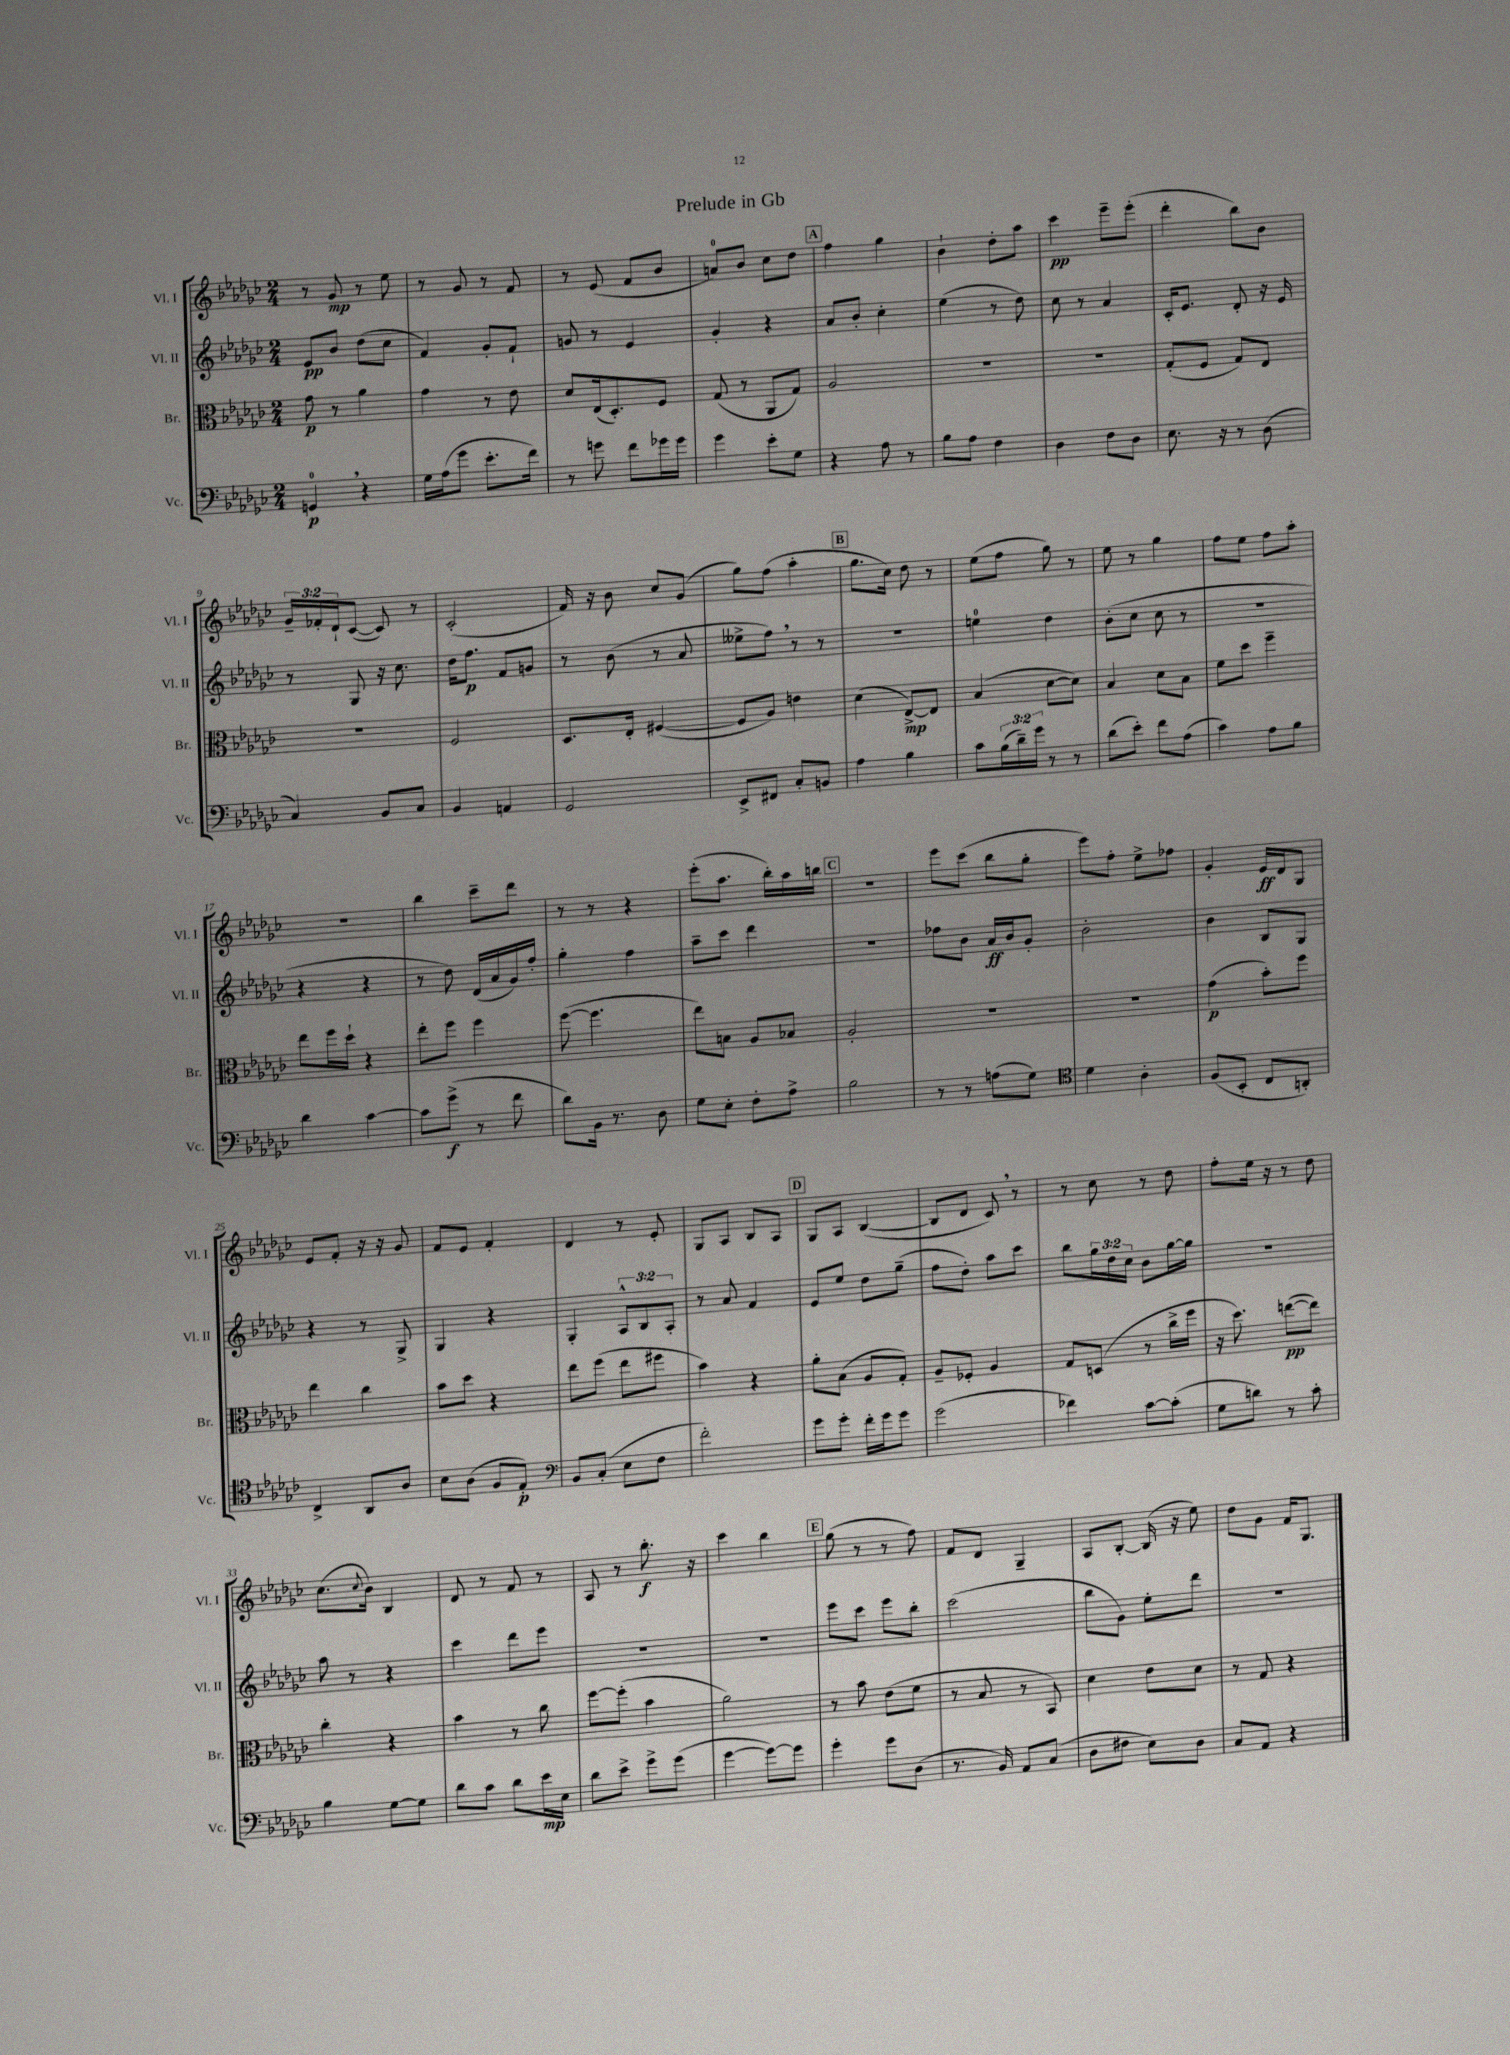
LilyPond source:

\header { title = "Prelude in Gb" }
<<
\new StaffGroup <<
\new Staff = "s0" \with { instrumentName = "Vl. I" shortInstrumentName = "Vl. I" } {
    \clef treble \key ges \major \numericTimeSignature \time 2/4 \override Staff.TupletNumber.text = #tuplet-number::calc-fraction-text
    r8 ges'8\mp r8 ees''8 |
    r8 ges'8 r8 f'8 |
    r8 ees'8( f'8 bes'8 |
    a'8-0) bes'8 ces''8 des''8 |
    \mark \markup { \box "A" } f''4 ges''4 |
    bes'4-! des''8-. aes''8 |
    ces'''4\pp ees'''8-- ees'''8-.( |
    des'''4-. bes''8) bes'8 |
    \tuplet 3/2 { ges'16-- fes'16-. des'16-! } ces'8~( ces'8) r8 |
    ces'2-.( |
    f'16) r16 bes'8 ces''8 ges'8( |
    ges''8) f''8( aes''4-. |
    \mark \markup { \box "B" } ges''8. ces''16) des''8 r8 |
    ees''8( f''8 ges''8) r8 |
    ees''8 r8 ges''4 |
    f''8 ees''8 f''8 aes''8-. |
    r2 |
    bes''4 ces'''8-- des'''8 |
    r8 r8 r4 |
    ees'''8-.( aes''8. bes''16-.) aes''16 b''16 |
    \mark \markup { \box "C" } r2 |
    ees'''8 ces'''8( bes''8 ges''8-. |
    ees'''8) f''8-. ees''8-> fes''8 |
    ges'4-. ees'16\ff des'16 ges8 |
    ees'8 f'8-. r16 r16 ges'8 |
    f'8 ees'8 f'4-. |
    des'4 r8 ees'8-. |
    ges8 aes8 bes8 aes8 |
    \mark \markup { \box "D" } ges8 aes8 bes4~( |
    bes8 des'8 ces'8) \breathe r8 |
    r8 ces''8 r8 des''8 |
    f''8-. ees''16 r16 r8 des''8 |
    ces''8.( \appoggiatura { ces''8 } bes'16) bes4 |
    des'8 r8 f'8 r8 |
    aes8 r8 bes''8.-.\f r16 |
    ces'''4 bes''4 |
    \mark \markup { \box "E" } ges''8( r8 r8 f''8) |
    f'8 des'8 ges4-- |
    aes8 bes8~-. bes16( r16 ees''8) |
    des''8 ges'8 f'16 ges8. \bar "|." |
}
\new Staff = "s1" \with { instrumentName = "Vl. II" shortInstrumentName = "Vl. II" } {
    \clef treble \key ges \major \numericTimeSignature \time 2/4 \override Staff.TupletNumber.text = #tuplet-number::calc-fraction-text
    ees'8\pp bes'8 des''8( ces''8 |
    f'4) ges'8-. f'8-! |
    g'8 r8 ees'4 |
    ges'4-. r4 |
    \mark \markup { \box "A" } aes'8 bes'8-. ces''4-. |
    ees''4( r8 des''8) |
    ces''8 r8 aes'4 |
    ces'16-. ees'8. des'8-. r16 ees'16 |
    r8 ges8 r16 ces''8. |
    des''16 f''8.\p f'8 g'8 |
    r8 bes'8( r8 aes'8 |
    eeses''8-> f''8) \breathe r8 r8 |
    \mark \markup { \box "B" } R2 |
    e''4-0 des''4 |
    bes'8-.( ces''8 ces''8 r8 |
    R2 |
    r4 r4 |
    r8 des''8) des'16( aes'16 ges'16) f''16-. |
    ges''4-. f''4 |
    aes''8-- ces'''8 des'''4 |
    \mark \markup { \box "C" } R2 |
    fes''8 bes'8 aes'16\ff bes'16 ges'8-. |
    bes'2-. |
    bes'4 bes8 ges8 |
    r4 r8 ges8-> |
    ges4 r4 |
    ges4-. \tuplet 3/2 { aes8-^ bes8 aes8-. } |
    r8 aes'8 f'4 |
    \mark \markup { \box "D" } ees'8 ees''8 des''8 ges''8--( |
    f''8 des''8-.) aes''8 ces'''8 |
    bes''8 \tuplet 3/2 { ges''16 des''16 ces''16 } bes'8 ges''16~ ges''16 |
    R2 |
    aes''8 r8 r4 |
    ces'''4 des'''8 ees'''8 |
    R2 |
    R2 |
    \mark \markup { \box "E" } ees'''8 ces'''8 ees'''8 bes''8-. |
    ces'''2( |
    bes''8 ges'8) ees''8-. des'''8 |
    R2 \bar "|." |
}
\new Staff = "s2" \with { instrumentName = "Br." shortInstrumentName = "Br." } {
    \clef alto \key ges \major \numericTimeSignature \time 2/4
    ges'8\p r8 aes'4 |
    ges'4 r8 ees'8 |
    des'8 ees16( des8.-.) f8 |
    ges8( r8 aes,8 ges8) |
    \mark \markup { \box "A" } aes2 |
    R2 |
    R2 |
    ges8-.( f8 ges8) ees8 |
    r2 |
    f2 |
    des8. ees16-. fis4~( |
    fis8 aes8) e'4 |
    \mark \markup { \box "B" } des'4( ees8~->\mp) ees8 |
    bes4( des'8~ des'8) |
    bes4 des'8 bes8 |
    f'8 des''8 f''4-- |
    ees''8 f''16 des''16-! r4 |
    ees''8-. f''8 f''4 |
    f''8~( f''4. |
    ees''8) b8 aes8 bes8 |
    \mark \markup { \box "C" } aes2-. |
    R2 |
    R2 |
    ges'4\p( bes'8-.) f''8 |
    ees''4 ces''4 |
    bes'8 des''8 r4 |
    ees''8 f''8( ees''8 fis''8 |
    bes'4) r4 |
    \mark \markup { \box "D" } aes'8-. bes8( aes8 ges8-.) |
    aes8-- fes8-. aes4 |
    ges8 d8( r8 ces''16-> f''16 |
    r16 des''8.) e''8~\pp( e''8) |
    ces''4-. r4 |
    bes'4 r8 ces''8 |
    f''8~ f''8-.( bes'4 |
    aes'2) |
    \mark \markup { \box "E" } r8 bes'8 ees'8( f'8 |
    r8 bes8 r8 bes,8) |
    des'4 ees'8 des'8 |
    r8 ges8 r4 \bar "|." |
}
\new Staff = "s3" \with { instrumentName = "Vc." shortInstrumentName = "Vc." } {
    \clef bass \key ges \major \numericTimeSignature \time 2/4 \override Staff.TupletNumber.text = #tuplet-number::calc-fraction-text
    g,4-0\p \breathe r4 |
    ges16 aes16( ges'8 ees'8.-. f'16) |
    r8 g'8 f'8 ges'16 ges'16 |
    ges'4 ees'8-. ges8 |
    \mark \markup { \box "A" } r4 aes8 r8 |
    bes8 aes8 f4 |
    des4 f8 des8 |
    ees8. r16 r8 des8( |
    ces4) bes,8 ces8 |
    bes,4 a,4 |
    ges,2 |
    ees,8-> fis,8 ces8-. b,8 |
    \mark \markup { \box "B" } aes4 bes4 |
    ces'8 \tuplet 3/2 { bes16( des'16--) ges'16 } r8 r8 |
    des'8( ees'8-.) f'8 aes8( |
    ces'4) aes8 bes8 |
    des'4 ces'4~ |
    ces'8 ges'8->\f( r8 f'8 |
    des'8) bes,16 r8. des8 |
    ges8 ees8-. f8-. aes8-> |
    \mark \markup { \box "C" } bes2 |
    r8 r8 a8( ges8) |
    \clef tenor des'4 aes4-. |
    f8( bes,8-. ces8 a,8-.) |
    ces4-> aes,8 aes8 |
    bes8 aes8( f8 ees8-.\p) |
    \clef bass bes,8 ces8-.( ees8 f8 |
    f'2-.) |
    \mark \markup { \box "D" } ges'8 ges'8-. f'16-. ges'16 ges'8 |
    ges'2( |
    fes'4) ces'8~ ces'8-.( |
    ges8 d'8) r8 ces'8-. |
    bes4 ges8~ ges8 |
    des'8 ces'8 des'8 ees'16\mp ees16 |
    des'8 ees'8-> ges'8-> ges'8( |
    ges'4~ ges'8~) ges'8 |
    \mark \markup { \box "E" } ges'4-. ges'8 des8( |
    r8. bes,16) aes,8 ces8( |
    des8 fis8 ees8) des8 |
    ces8 aes,8 r4 \bar "|." |
}
>>
>>
